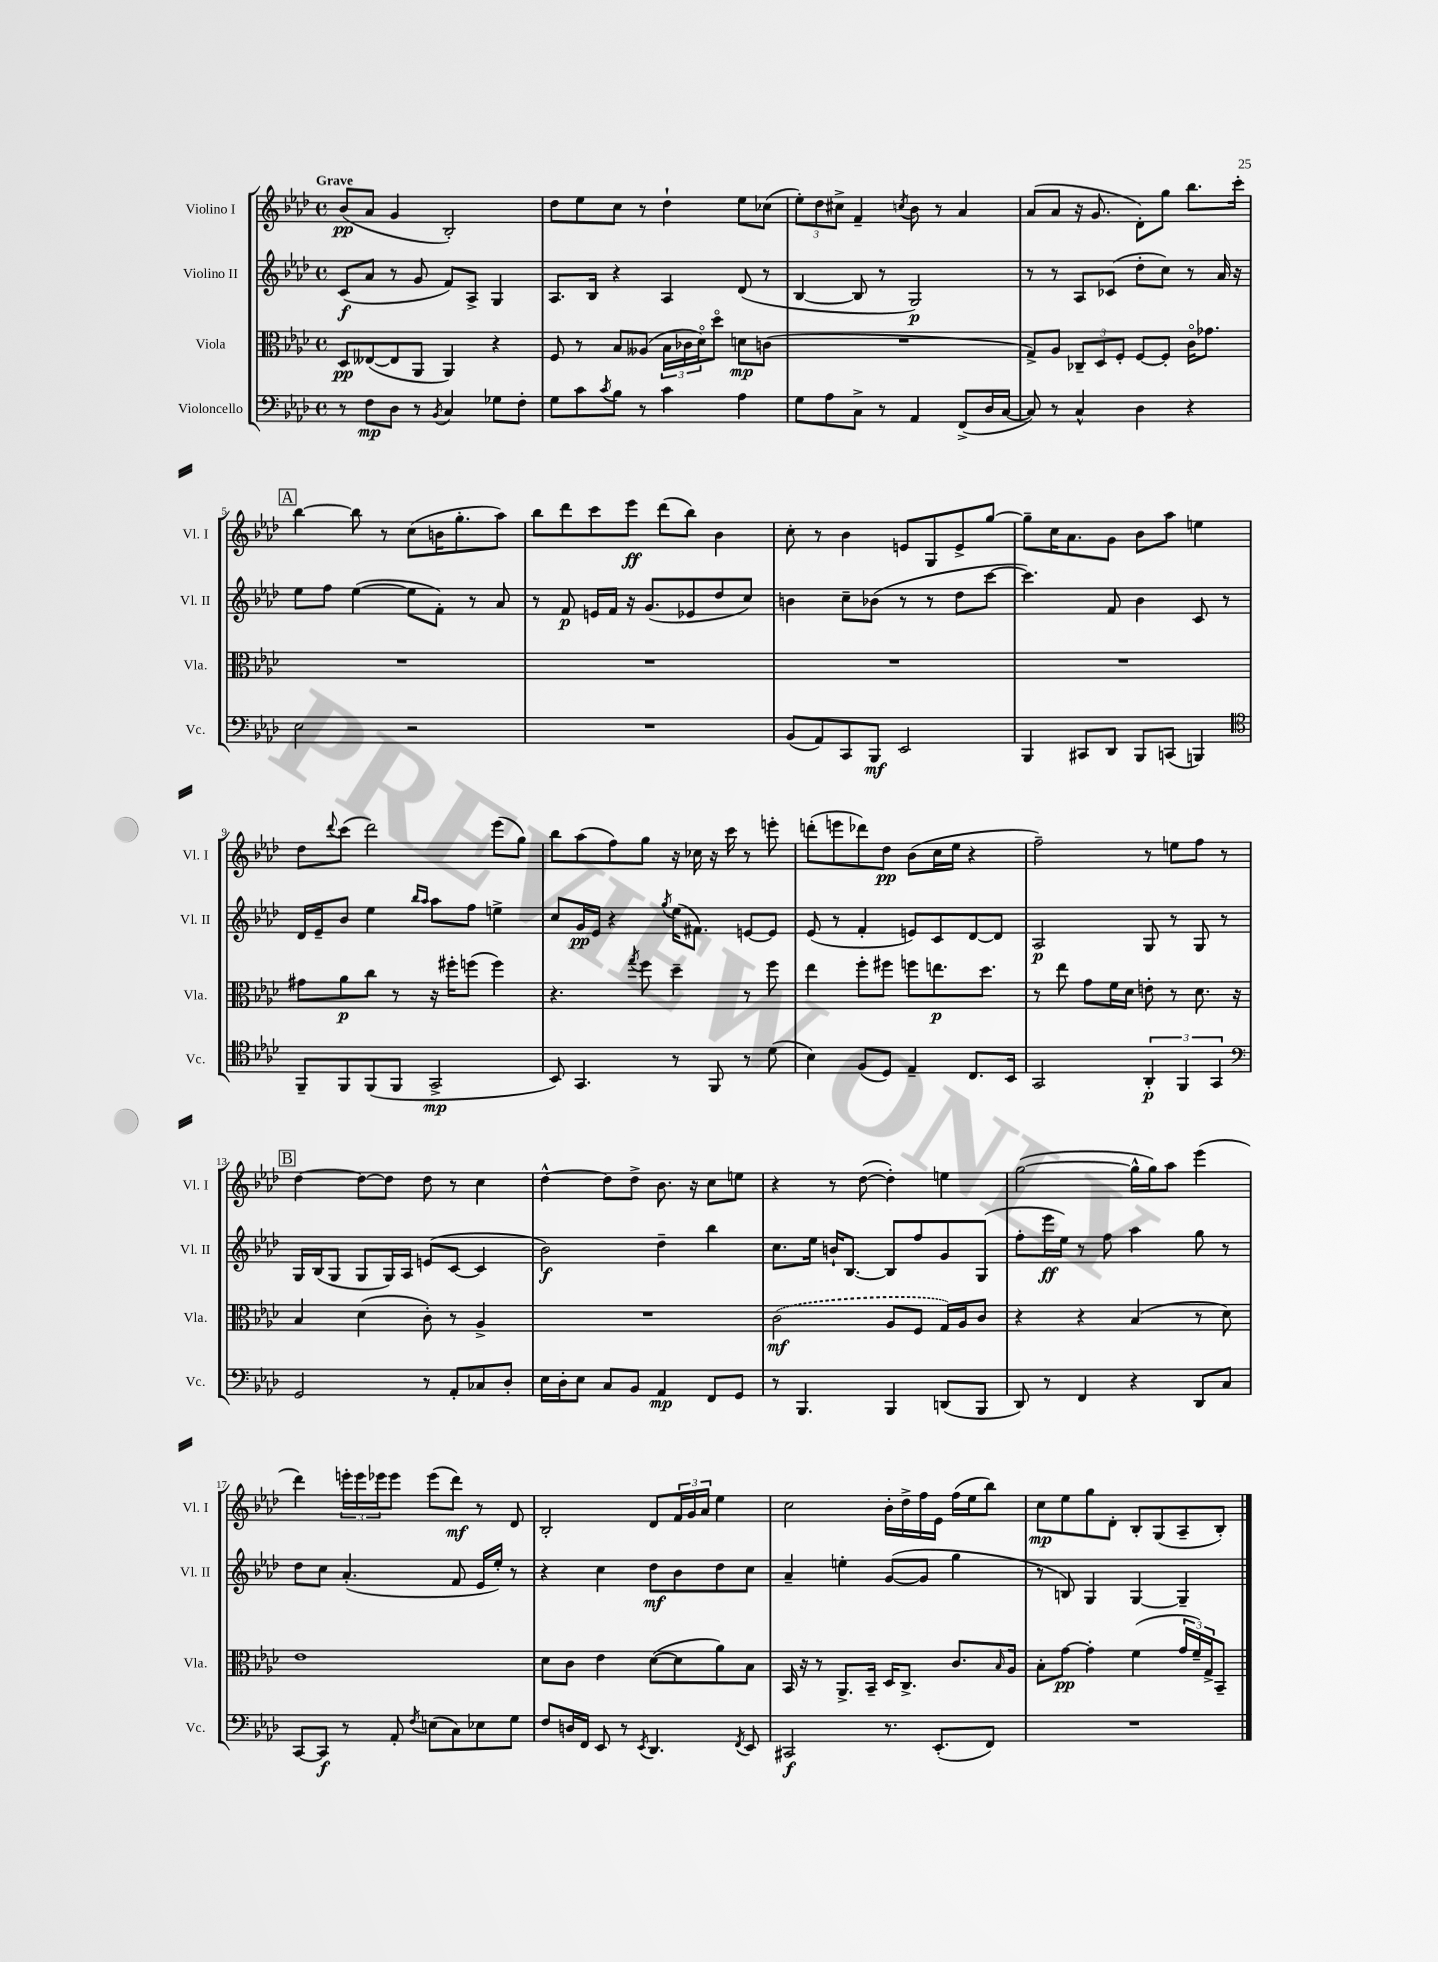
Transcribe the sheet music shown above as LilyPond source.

<<
\new StaffGroup <<
\new Staff = "s0" \with { instrumentName = "Violino I" shortInstrumentName = "Vl. I" } {
    \clef treble \key aes \major \defaultTimeSignature \time 4/4 \tempo "Grave"
    bes'8\pp( aes'8 g'4 bes2-.) |
    des''8 ees''8 c''8 r8 des''4-! ees''8 ces''8( |
    \tuplet 3/2 { ees''8-.) des''8 cis''8-> } f'4-- \acciaccatura { c''8 } bes'8 r8 aes'4 |
    aes'8( aes'8 r16 g'8. des'8-.) g''8 bes''8. c'''16-. |
    \mark \markup { \box "A" } bes''4~ bes''8 r8 c''8( b'16 g''8.-. aes''8) |
    bes''8 des'''8 c'''8 ees'''8\ff des'''8( bes''8) bes'4 |
    c''8-. r8 bes'4 e'8 g8 e'8-> g''8~ |
    g''8-- c''16 aes'8. g'8 bes'8 aes''8 e''4 |
    des''8 \appoggiatura { des'''8 } c'''8( des'''2) ees'''8( g''8) |
    bes''8 aes''8( f''8) g''8 r16 ces''16 r16 c'''16 r8 e'''8-. |
    d'''8-.( e'''8 des'''8) des''8\pp bes'8( c''16 ees''16 r4 |
    f''2--) r8 e''8 f''8 r8 |
    \mark \markup { \box "B" } des''4~ des''8~ des''8 des''8 r8 c''4 |
    des''4~-^ des''8 des''8-> bes'8. r16 c''8 e''8 |
    r4 r8 des''8~( des''4-.) e''4 |
    g''2~( g''16-^ g''16) aes''8 ees'''4( |
    des'''4) \tuplet 3/2 { e'''16-. e'''16 ees'''16 } ees'''8 ees'''8( des'''8\mf) r8 des'8 |
    bes2-. des'8 \tuplet 3/2 { f'16 g'16 aes'16 } ees''4 |
    c''2 bes'16-. des''16-> f''16 ees'16 f''16( ees''16 bes''8) |
    c''8\mp ees''8 g''8 des'8-. bes8-. g8( aes8-- bes8-.) \bar "|." |
}
\new Staff = "s1" \with { instrumentName = "Violino II" shortInstrumentName = "Vl. II" } {
    \clef treble \key aes \major \defaultTimeSignature \time 4/4
    c'8\f( aes'8 r8 g'8 f'8) aes8-> g4 |
    aes8. bes16 r4 aes4 des'8( r8 |
    bes4~ bes8 r8 g2\p) |
    r8 r8 aes8 ces'8( des''8-. c''8) r8 aes'16 r16 |
    \mark \markup { \box "A" } ees''8 f''8 ees''4~( ees''8 f'8-.) r8 aes'8 |
    r8 f'8\p e'16 f'16 r16 g'8.( ees'8 des''8 c''8) |
    b'4 c''8-- bes'8( r8 r8 des''8 c'''8~ |
    c'''4.) f'8 bes'4 c'8 r8 |
    des'16 ees'16-- bes'8 ees''4 \grace { bes''16 aes''16 } aes''8 f''8 e''4-> |
    c''8 g'16\pp ees'16 r4 \acciaccatura { g''8 } ees''16( fis'8.) e'8~ e'8 |
    ees'8( r8 f'4-. e'8) c'8 des'8~ des'8 |
    aes2\p g8 r8 g8 r8 |
    \mark \markup { \box "B" } g16 bes16( g8 g8 g16) aes16 e'8( c'8~ c'4 |
    bes'2\f) des''4-- bes''4 |
    c''8. ees''16 b'16-! bes8.~ bes8 f''8 g'8 g8( |
    f''8-. ees'''16\ff ees''16) r8 f''8 aes''4 g''8 r8 |
    des''8 c''8 aes'4.-.( f'8 ees'16 ees''16-.) r8 |
    r4 c''4 des''8\mf bes'8 des''8 c''8 |
    aes'4-- e''4-. g'8~( g'8 g''4 |
    r8 b8) g4 g4~ g4-- \bar "|." |
}
\new Staff = "s2" \with { instrumentName = "Viola" shortInstrumentName = "Vla." } {
    \clef alto \key aes \major \defaultTimeSignature \time 4/4
    des8\pp eeses8~( eeses8 aes,8 aes,4) r4 |
    f8 r8 bes8 aeses8( \tuplet 3/2 { bes16 ces'16 des'16\flageolet) } des''8\flageolet d'8\mp c'8( |
    R1 |
    g8->) aes8 \tuplet 3/2 { ces8-- des8 f8-. } f8~ f8-. c'16\flageolet ges'8. |
    \mark \markup { \box "A" } R1 |
    R1 |
    R1 |
    R1 |
    gis'8 aes'8\p c''8 r8 r16 fis''16-. f''8( f''4) |
    r4. \acciaccatura { g''8 } f''8 des''4-- r8 f''8 |
    ees''4 f''8-. fis''8 f''8 e''8.\p des''8. |
    r8 ees''8 g'8 f'16 des'16 e'8-. r8 des'8. r16 |
    \mark \markup { \box "B" } bes4 des'4( c'8-.) r8 aes4-> |
    R1 |
    \once \slurDashed c'2\mf( aes8 f8 g16) aes16 c'8 |
    r4 r4 bes4( r8 des'8) |
    ees'1 |
    des'8 c'8 ees'4 des'8~( des'8 aes'8) bes8 |
    bes,16 r16 r8 aes,8.-> bes,16-- des16 c8.-> c'8. \grace { bes16 } aes16 |
    bes8-. g'8~\pp g'4-. f'4( \tuplet 3/2 { g'16 f'16--) g16-> } bes,8-- \bar "|." |
}
\new Staff = "s3" \with { instrumentName = "Violoncello" shortInstrumentName = "Vc." } {
    \clef bass \key aes \major \defaultTimeSignature \time 4/4
    r8 f8\mp des8 r8 \acciaccatura { bes,8 } c4 ges8 f8-. |
    g8 c'8 \acciaccatura { c'8 } bes8 r8 c'4 aes4 |
    g8 aes8 c8-> r8 aes,4 f,8->( des16 c16~ |
    c8) r8 c4-^ des4 r4 |
    \mark \markup { \box "A" } ees2 r2 |
    R1 |
    bes,8( aes,8) c,8 bes,,8\mf ees,2 |
    bes,,4 cis,8 des,8 bes,,8 c,8( b,,4) |
    \clef tenor f,8-- f,8 f,8( f,8 g,2->\mp |
    bes,8) g,4. r8 f,8 r8 des'8( |
    bes4) f8( des8) ees4-- c8. bes,16 |
    g,2 \tuplet 3/2 { aes,4-.\p f,4 g,4 } |
    \mark \markup { \box "B" } \clef bass g,2 r8 aes,8-. ces8 des8-. |
    ees16 des16-. ees8 c8 bes,8 aes,4\mp f,8 g,8 |
    r8 bes,,4. bes,,4 d,8( bes,,8 |
    des,8) r8 f,4 r4 des,8 c8 |
    c,8~ c,8\f r8 aes,8-. \acciaccatura { f8 } e8( c8) ees8 g8 |
    f8 d16 f,16 ees,8 r8 \acciaccatura { ees,8 } des,4. \acciaccatura { f,8 } ees,8 |
    cis,2\f r8. ees,8.-.( f,8) |
    R1 \bar "|." |
}
>>
>>
